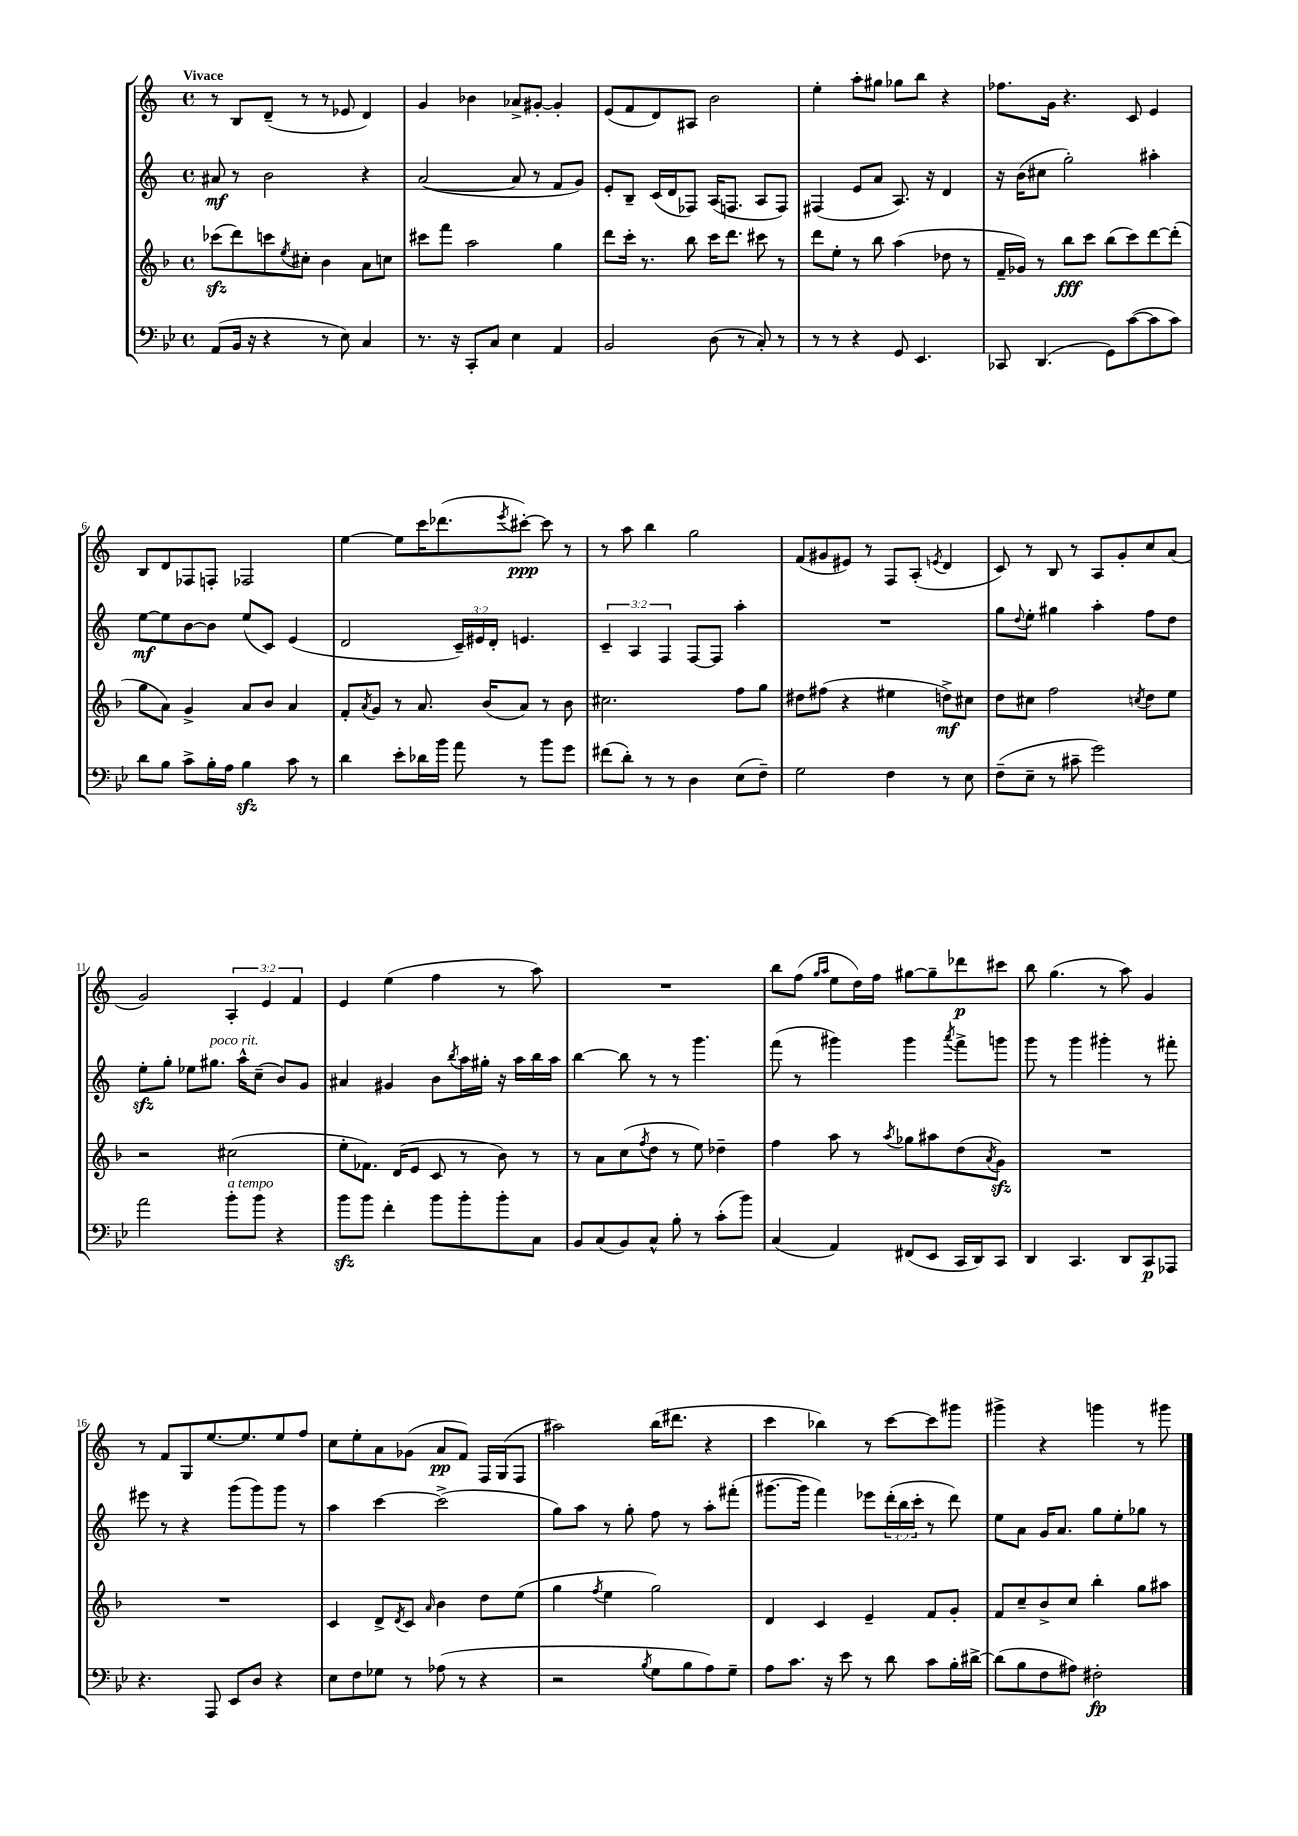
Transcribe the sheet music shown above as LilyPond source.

<<
\new StaffGroup <<
\new Staff = "s0" {
    \clef treble \key c \major \defaultTimeSignature \time 4/4 \override Staff.TupletNumber.text = #tuplet-number::calc-fraction-text \tempo "Vivace"
    r8 b8 d'8--( r8 r8 ees'8 d'4) |
    g'4 bes'4 aes'8-> gis'8~-. gis'4-. |
    e'8( f'8 d'8) ais8 b'2 |
    e''4-. a''8-. gis''8 ges''8 b''8 r4 |
    fes''8. g'16 r4. c'8 e'4 |
    b8 d'8 fes8 f8-. fes2 |
    e''4~ e''8 c'''16 des'''8.( \acciaccatura { e'''8 } cis'''8~-.\ppp) cis'''8 r8 |
    r8 a''8 b''4 g''2 |
    f'8( gis'8 eis'8) r8 f8 a8-.( \acciaccatura { e'8 } d'4 |
    c'8) r8 b8 r8 a8 g'8-. c''8 a'8( |
    g'2) \tuplet 3/2 { a4-. e'4 f'4 } |
    e'4 e''4( f''4 r8 a''8) |
    R1 |
    b''8 f''8( \grace { g''16 a''16 } e''8 d''16) f''16 gis''8~ gis''8-- des'''8\p cis'''8 |
    b''8 g''4.( r8 a''8) g'4 |
    r8 f'8 g8 e''8.~ e''8. e''8 f''8 |
    c''8 e''8-. a'8 ges'8( a'8\pp f'8) f16 g16( f8 |
    ais''2) b''16( dis'''8. r4 |
    c'''4 bes''4) r8 c'''8~ c'''8 gis'''8 |
    gis'''4-> r4 g'''4 r8 gis'''8 \bar "|." |
}
\new Staff = "s1" {
    \clef treble \key c \major \defaultTimeSignature \time 4/4 \override Staff.TupletNumber.text = #tuplet-number::calc-fraction-text
    ais'8\mf r8 b'2 r4 |
    a'2~( a'8 r8 f'8 g'8) |
    e'8-. b8-- c'16( d'16 fes8) a16( f8. a8 f8) |
    fis4( e'8 a'8 a8.) r16 d'4 |
    r16 b'16( cis''8 g''2-.) ais''4-. |
    e''8~\mf e''8 b'8~ b'8 e''8( c'8) e'4( |
    d'2 \tuplet 3/2 { c'16--) eis'16 d'16-. } e'4. |
    \tuplet 3/2 { c'4-- a4 f4 } f8~ f8 a''4-. |
    R1 |
    g''8 \appoggiatura { d''8 } e''8-. gis''4 a''4-. f''8 d''8 |
    e''8-.\sfz g''8-. ees''8 gis''8.^\markup { \italic "poco rit." } a''16-^ c''8--( b'8) g'8 |
    ais'4 gis'4 b'8 \acciaccatura { b''8 } a''16 gis''16-. r16 a''16 b''16 a''16 |
    b''4~ b''8 r8 r8 g'''4. |
    f'''8( r8 gis'''4) gis'''4 \acciaccatura { a'''8 } f'''8-> g'''8 |
    g'''8 r8 g'''4 gis'''4-. r8 fis'''8-. |
    eis'''8 r8 r4 g'''8( g'''8) g'''8 r8 |
    a''4 c'''4~ c'''2->( |
    g''8) a''8 r8 g''8-. f''8 r8 a''8-. fis'''8-.( |
    gis'''8.~ gis'''16 f'''4) ees'''8 \tuplet 3/2 { d'''16-.( b''16 c'''16-. } r8 d'''8) |
    e''8 a'8 g'16 a'8. g''8 e''8-. ges''8 r8 \bar "|." |
}
\new Staff = "s2" {
    \clef treble \key f \major \defaultTimeSignature \time 4/4
    ces'''8\sfz( d'''8) c'''8 \acciaccatura { e''8 } cis''8-. bes'4 a'8 c''8 |
    cis'''8 f'''8 a''2 g''4 |
    d'''8 c'''16-. r8. bes''8 c'''16 d'''8. cis'''8 r8 |
    d'''8 e''8-. r8 bes''8 a''4( des''8 r8 |
    f'16-- ges'16) r8 bes''8\fff c'''8 bes''8( c'''8) d'''8~ d'''8-.( |
    g''8 a'8) g'4-> a'8 bes'8 a'4 |
    f'8-. \acciaccatura { a'8 } g'8 r8 a'8. bes'16( a'8) r8 bes'8 |
    cis''2. f''8 g''8 |
    dis''8 fis''8( r4 eis''4 d''8->\mf) cis''8 |
    d''8 cis''8 f''2 \acciaccatura { c''8 } d''8 e''8 |
    r2 cis''2( |
    e''8-. fes'8.) d'16( e'8 c'8 r8 bes'8) r8 |
    r8 a'8 c''8( \acciaccatura { f''8 } d''8 r8 e''8) des''4-- |
    f''4 a''8 r8 \acciaccatura { a''8 } ges''8 ais''8 d''8( \acciaccatura { a'8 } g'8\sfz) |
    R1 |
    R1 |
    c'4 d'8-> \acciaccatura { d'8 } c'8 \grace { a'16 } bes'4 d''8 e''8( |
    g''4 \acciaccatura { f''8 } e''4 g''2) |
    d'4 c'4 e'4-- f'8 g'8-. |
    f'8 c''8-- bes'8-> c''8 bes''4-. g''8 ais''8 \bar "|." |
}
\new Staff = "s3" {
    \clef bass \key bes \major \defaultTimeSignature \time 4/4
    a,8( bes,16 r16 r4 r8 ees8) c4 |
    r8. r16 c,8-. c8 ees4 a,4 |
    bes,2 d8( r8 c8-.) r8 |
    r8 r8 r4 g,8 ees,4. |
    ces,8 d,4.( g,8) c'8~( c'8 c'8) |
    d'8 bes8 c'8-> bes16-. a16 bes4\sfz c'8 r8 |
    d'4 ees'8-. des'16 bes'16 a'8 r8 bes'8 g'8 |
    fis'8( d'8-.) r8 r8 d4 ees8( f8--) |
    g2 f4 r8 ees8 |
    f8--( ees8-- r8 cis'8-- g'2) |
    a'2 bes'8-.^\markup { \italic "a tempo" } bes'8 r4 |
    bes'8\sfz bes'8 f'4-. bes'8 bes'8-. bes'8-. c8 |
    bes,8 c8( bes,8) c8-^ bes8-. r8 c'8-.( bes'8) |
    c4( a,4) fis,8( ees,8 c,16 d,16) c,8 |
    d,4 c,4. d,8 c,8\p aes,,8 |
    r4. a,,8 ees,8 d8 r4 |
    ees8 f8 ges8 r8 aes8( r8 r4 |
    r2 \acciaccatura { bes8 } g8 bes8 a8) g8-- |
    a8 c'8. r16 ees'8 r8 d'8 c'8 bes16-. dis'16~-> |
    dis'8( bes8 f8 ais8) fis2-.\fp \bar "|." |
}
>>
>>
